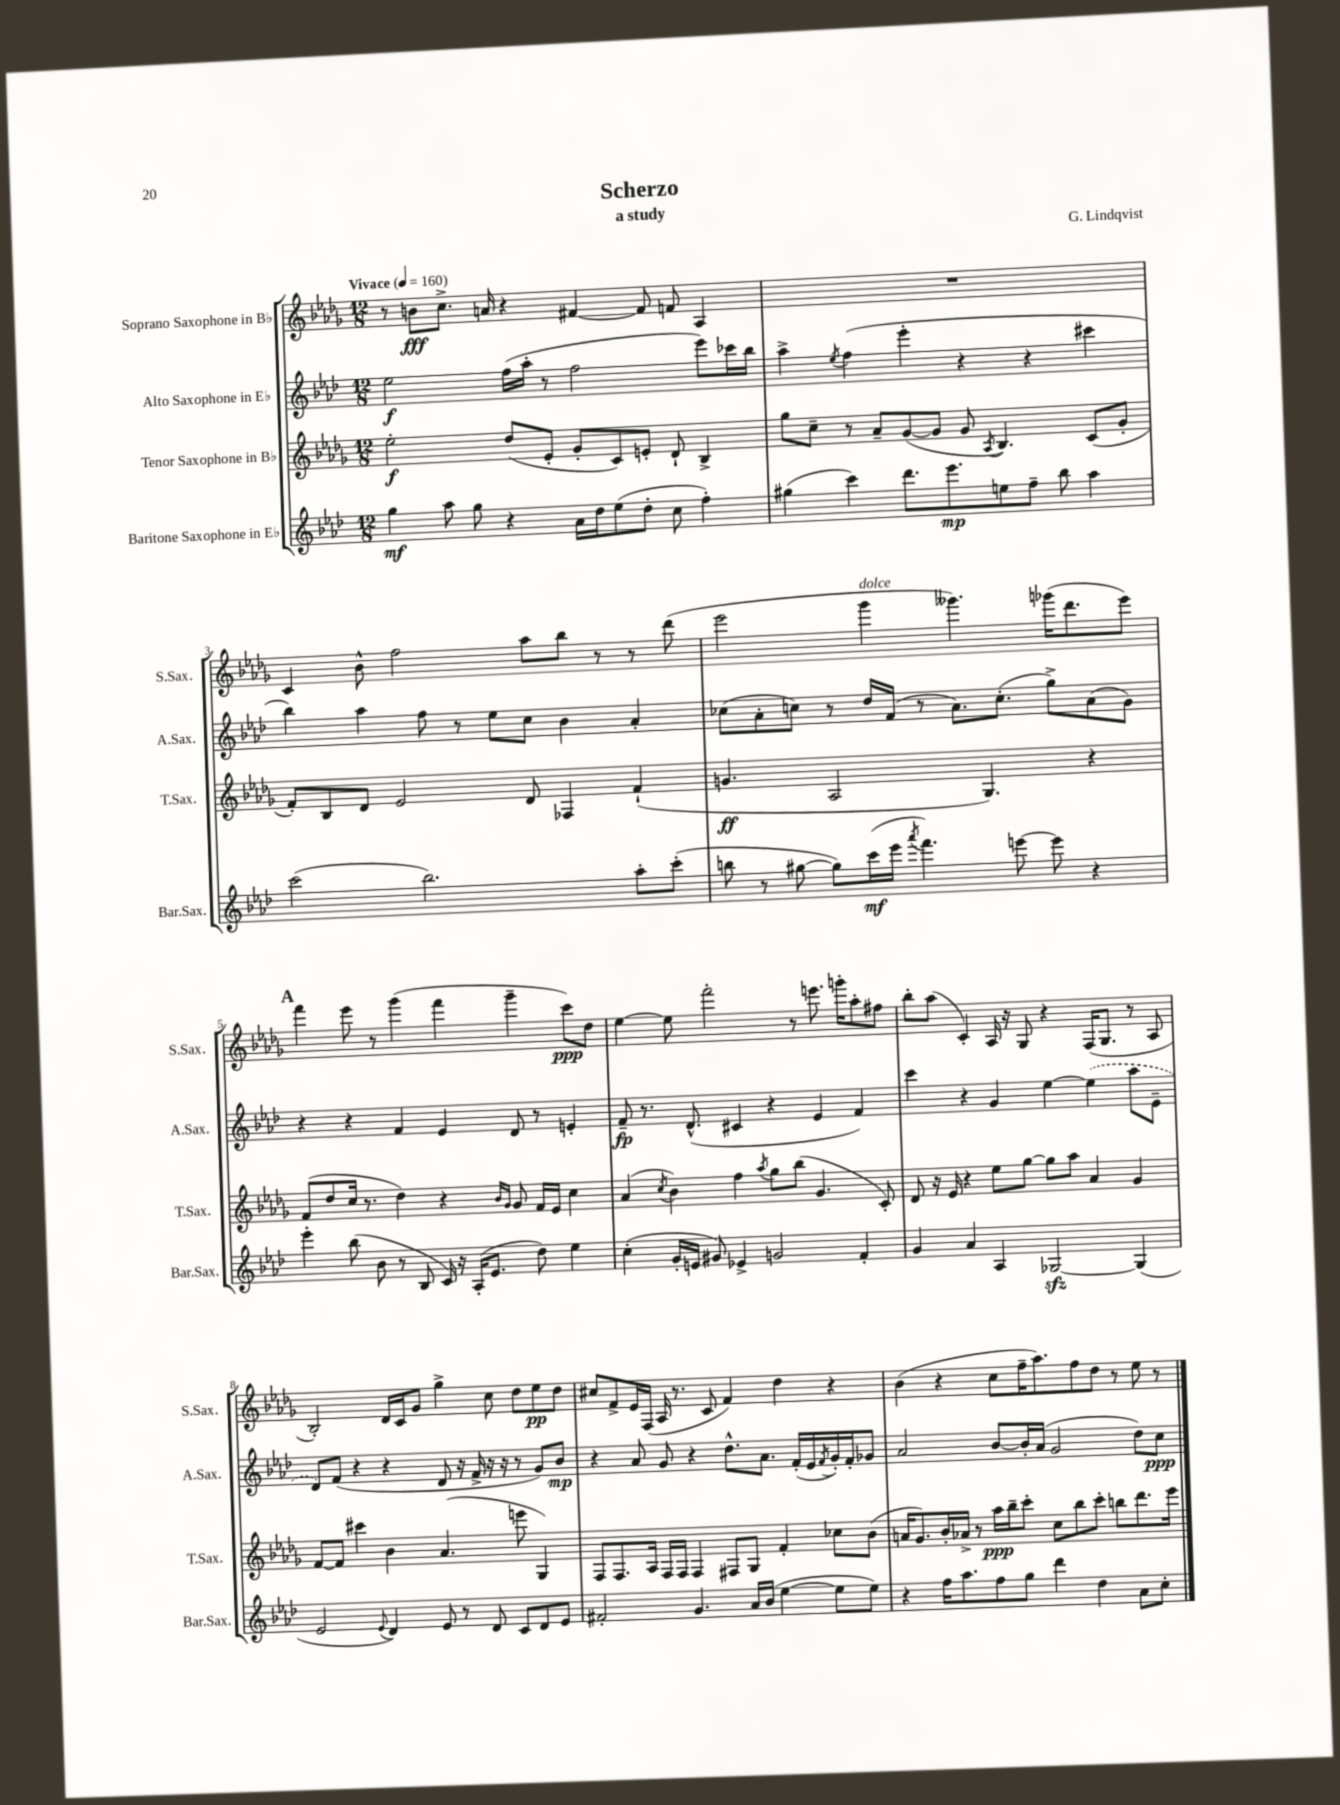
\header { title = "Scherzo" composer = "G. Lindqvist" subtitle = "a study" }
<<
\new StaffGroup <<
\new Staff = "s0" \with { instrumentName = "Soprano Saxophone in Bb" shortInstrumentName = "S.Sax." } {
    \clef treble \key des \major \numericTimeSignature \time 12/8 \tempo "Vivace" 4 = 160
    r8 b'8\fff c''8.-> a'16 r4 fis'4~ fis'8 f'8 aes4 |
    R1. |
    c'4 bes'8-^ f''2 aes''8 bes''8 r8 r8 des'''8( |
    ees'''2 ges'''4^\markup { \italic "dolce" } geses'''4.) ges'''16( des'''8. ees'''8) |
    \mark \markup { \bold "A" } f'''4 ees'''8 r8 ges'''4( f'''4 ges'''4-- c'''8\ppp) des''8 |
    ees''4~ ees''8 f'''2-. r8 e'''8. g'''16-. aes''8-. fis''8 |
    bes''8-. aes''8( c'4-.) aes16 r16 ges8 r4 f16( ges8. r8 aes8 |
    bes2-.) des'16 c'16 ges'8 ges''4-> c''8 des''8 ees''8\pp des''8 |
    cis''8 f'8-> ees'16 f16( aes16 r8. c'8 f'4) des''4 r4 |
    bes'4( r4 c''8 f''16-- aes''8.) f''8 des''8 r8 ees''8 r8 \bar "|." |
}
\new Staff = "s1" \with { instrumentName = "Alto Saxophone in Eb" shortInstrumentName = "A.Sax." } {
    \clef treble \key aes \major \numericTimeSignature \time 12/8
    ees''2\f f''16( aes''16-. r8 f''2 ees'''8) ces'''16 bes''16 |
    aes''4-> \acciaccatura { ees''8 } f''4( ees'''4-. r4 r4 cis'''4 |
    bes''4) aes''4 f''8 r8 ees''8 c''8 bes'4 aes'4-. |
    ces''8( aes'8-. c''8) r8 des''16 f'16( r8 aes'8.) c''8.-.( g''8->) aes'8( g'8) |
    \mark \markup { \bold "A" } r4 r4 f'4 ees'4 des'8 r8 e'4-. |
    f'8--\fp r8. des'8.-^( cis'4 r4 ees'4 f'4) |
    c'''4 r4 g'4 ees''4~ \once \slurDashed ees''4( aes''8 ees'8-- |
    des'8) f'8( r4 r4 des'8 r16 f'16-> r16 r16 r8 g'8) bes'8\mp |
    r4 aes'8 g'8 r4 des''8.-^ aes'8. f'16-.( ees'16 \acciaccatura { f'8 } g'16-.) f'16-. ges'8 |
    aes'2 bes'8~ bes'16-. aes'16( g'2 des''8) c''8\ppp \bar "|." |
}
\new Staff = "s2" \with { instrumentName = "Tenor Saxophone in Bb" shortInstrumentName = "T.Sax." } {
    \clef treble \key des \major \numericTimeSignature \time 12/8
    ees''2-.\f des''8( ees'8-. ges'8-. c'8) e'8-. des'8-! bes4-> |
    ges''8 c''8-- r8 aes'8-- ges'8~( ges'8 ges'8 \acciaccatura { aes8 } bes4.) c'8( ges'8-. |
    f'8-.) bes8 des'8 ees'2 des'8 fes4 f'4-!( |
    g'4.\ff aes2 ges4.) r4 |
    \mark \markup { \bold "A" } f'8( des''8 c''16 r8. des''4) r4 \grace { bes'16 ges'16 } ges'8 f'16 ees'16 c''4 |
    aes'4( \acciaccatura { c''8 } bes'4) f''4 \acciaccatura { aes''8 } ges''8 bes''8( ges'4. c'8-.) |
    des'8 r16 ees'16 r4 ees''8 ges''8~ ges''8 aes''8 aes'4 ges'4 |
    f'8~ f'8 cis'''4 bes'4 aes'4.( e'''8 ges4) |
    f8 f8. aes16 f16 f16 f4 fis8 ges8 f'4-. ces''8 bes'8( |
    a'16 ges'8.) bes'16-. aes'16-> r8 aes''16\ppp bes''16-- c'''8-. c''8 bes''8 c'''8-. b''8 des'''8. ees'''16 \bar "|." |
}
\new Staff = "s3" \with { instrumentName = "Baritone Saxophone in Eb" shortInstrumentName = "Bar.Sax." } {
    \clef treble \key aes \major \numericTimeSignature \time 12/8
    g''4\mf aes''8 g''8 r4 aes'16 des''16 ees''8( des''8-. c''8 f''4-.) |
    gis''4( c'''4) des'''8. ees'''8.\mp e''8 f''8-- bes''8 aes''4 |
    c'''2( bes''2.) aes''8-. c'''8-.( |
    b''8 r8 gis''8~ gis''8) c'''16\mf( ees'''16 \acciaccatura { aes'''8 } f'''4.) e'''8~ e'''8 r4 |
    \mark \markup { \bold "A" } ees'''4-. bes''8( bes'8 r8 bes8 c'16) r16 aes16-.( ees'8. des''8) ees''4 |
    c''4-.( g'16-. e'16 gis'8) ees'4-> g'2 f'4-. |
    g'4 aes'4 aes4 ges2~\sfz ges4( |
    ees'2 \appoggiatura { ees'8 } des'4) ees'8 r8 des'8 c'8 des'8 ees'8 |
    fis'2-. g'4. aes'16 bes'16( ees''4~ ees''8 ees''8) |
    r4 f''16 aes''8. f''8 g''8 des'''4 des''4 aes'8 c''8-. \bar "|." |
}
>>
>>
